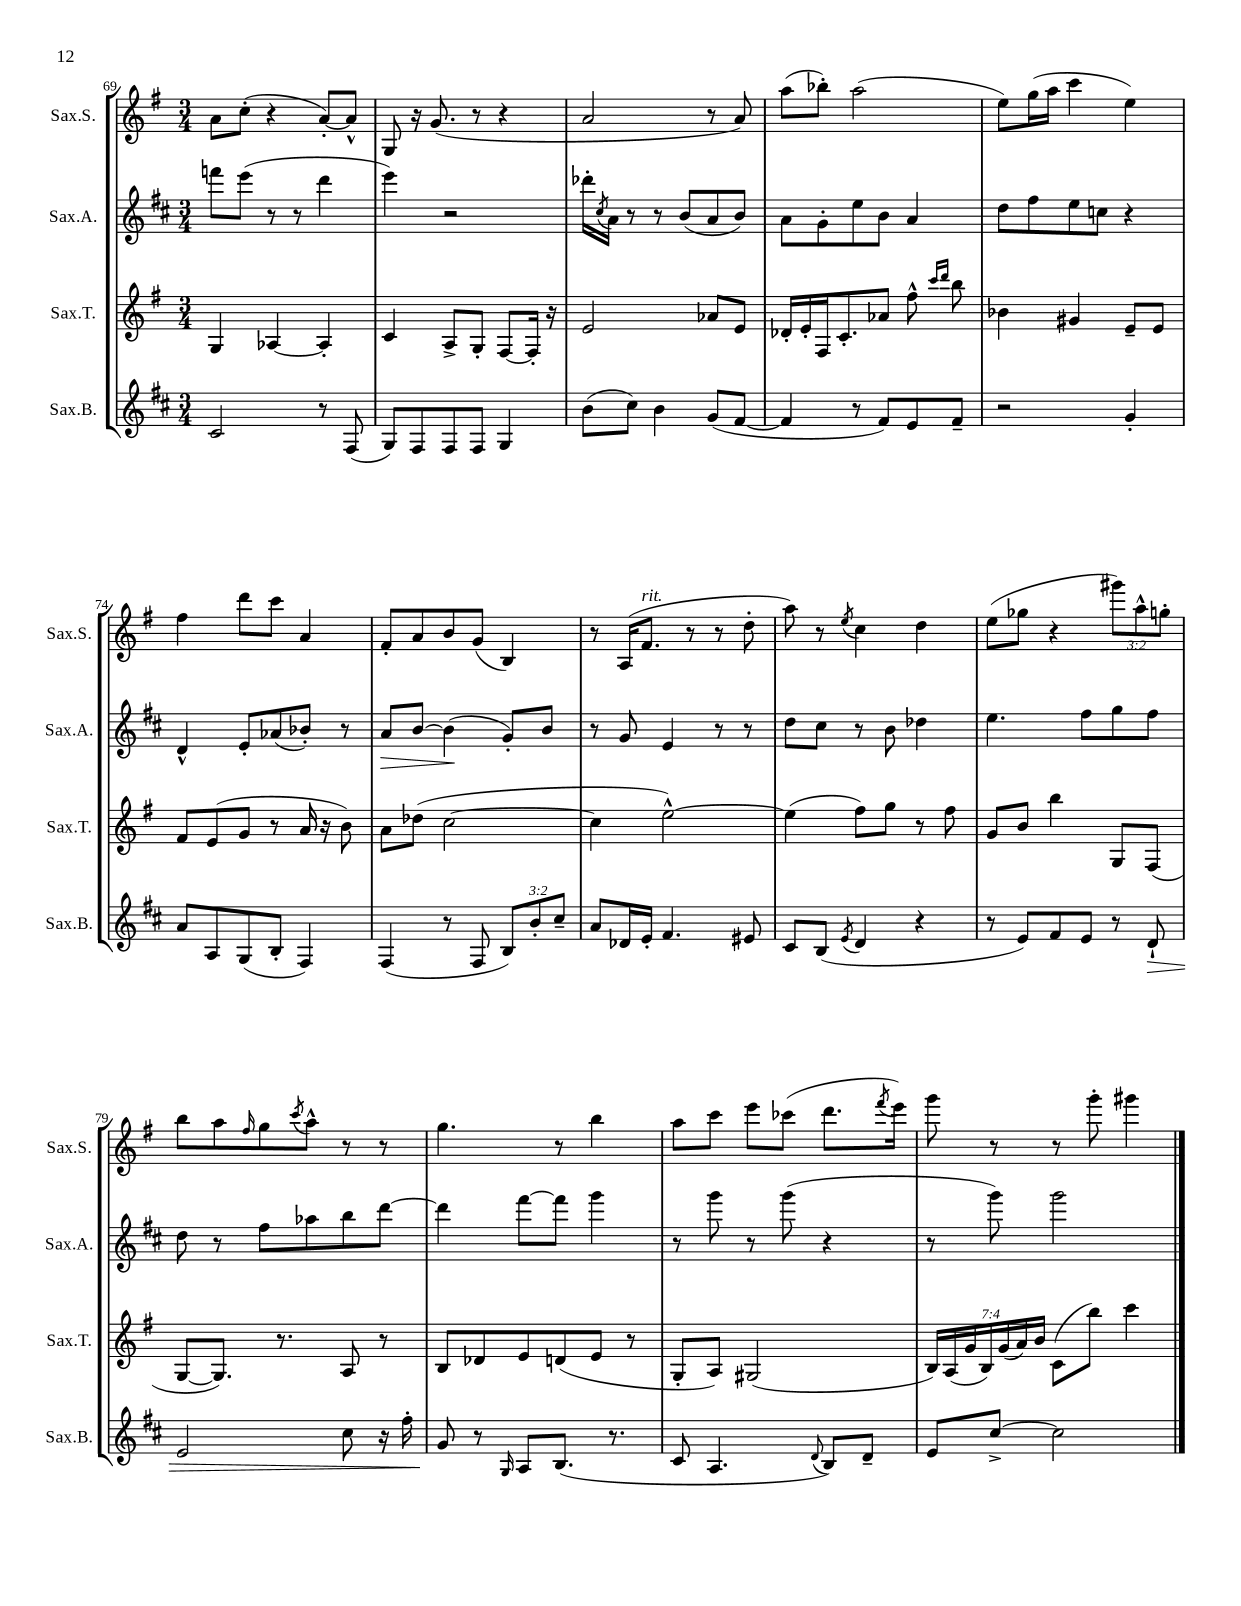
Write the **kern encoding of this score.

**kern	**kern	**kern	**kern
*staff4	*staff3	*staff2	*staff1
*clefG2	*clefG2	*clefG2	*clefG2
*k[f#c#]	*k[f#]	*k[f#c#]	*k[f#]
*M3/4	*M3/4	*M3/4	*M3/4
2c#	4G	8fff	8a
.	.	(8eee	(8cc'
.	[4A-	8r	4r
.	.	8r	.
8r	4A-']	4ddd	[8a')
(8F#	.	.	8a^^]
=	=	=	=
8G)	4c	4eee)	8G
8F#	.	.	16r
.	.	.	(8.g
8F#	8A^	2r	.
8F#	8G'	.	8r
4G	[8F#	.	4r
.	16F#']	.	.
.	16r	.	.
=	=	=	=
(8b	2e	16ddd-'	2a
.	.	8qcc#	.
.	.	16a	.
8cc#)	.	8r	.
4b	.	8r	.
.	.	(8b	.
(8g	8a-	8a	8r
[8f#	8e	8b)	8a)
=	=	=	=
4f#]	16d-'	8a	(8aa
.	16e'	.	.
.	16F#	8g'	8bb-')
.	8.c'	.	.
8r	.	8ee	(2aa
8f#)	8a-	8b	.
8e	8ff#^^	4a	.
.	16qqccc	.	.
.	16qqddd	.	.
8f#~	8bb	.	.
=	=	=	=
2r	4b-	8dd	8ee)
.	.	8ff#	(16gg
.	.	.	16aa
.	4g#	8ee	4ccc
.	.	8cc	.
4g'	8e~	4r	4ee)
.	8e	.	.
=	=	=	=
8a	8f#	4d^^	4ff#
8A	(8e	.	.
(8G	8g	8e'	8ddd
8B'	8r	(8a-	8ccc
4F#)	16a	8b-')	4a
.	16r	.	.
.	8b)	8r	.
=	=	=	=
(4F#	8a	8a	8f#'
.	(8dd-	[8b	8a
8r	[2cc	(4b]	8b
8F#	.	.	(8g
12B)	.	8g')	4B)
12b'	.	.	.
.	.	8b	.
12cc#~	.	.	.
=	=	=	=
8a	4cc]	8r	8r
16d-	.	8g	(16A
16e'	.	.	8.f#
4.f#	[2ee^^)	4e	.
.	.	.	8r
.	.	8r	8r
8e#	.	8r	8dd'
=	=	=	=
8c#	(4ee]	8dd	8aa)
(8B	.	8cc#	8r
8qe	.	.	8qee
4d	8ff#)	8r	4cc
.	8gg	8b	.
4r	8r	4dd-	4dd
.	8ff#	.	.
=	=	=	=
8r	8g	4.ee	(8ee
8e)	8b	.	8gg-
8f#	4bb	.	4r
8e	.	8ff#	.
8r	8G	8gg	12ggg#)
.	.	.	12aa^^
8d`	(8F#	8ff#	.
.	.	.	12gg'
=	=	=	=
2e	[8G	8dd	8bb
.	8.G])	8r	8aa
.	.	.	16qqff#
.	.	8ff#	8gg
.	8.r	.	.
.	.	.	8qccc
.	.	8aa-	8aa^^
8cc#	8A	8bb	8r
16r	8r	[8ddd	8r
16ff#'	.	.	.
=	=	=	=
8g	8B	4ddd]	4.gg
8r	8d-	.	.
16qqG	.	.	.
8A	8e	[8fff#	.
(8.B	(8d	8fff#]	8r
.	8e	4ggg	4bb
8.r	.	.	.
.	8r	.	.
=	=	=	=
8c#	8G'	8r	8aa
4.A	8A)	8ggg	8ccc
.	(2G#	8r	8eee
.	.	(8ggg	(8ccc-
8qqd	.	.	.
8B)	.	4r	8.ddd
8d~	.	.	.
.	.	.	8qfff#
.	.	.	16eee)
=	=	=	=
8e	28B)	8r	8ggg
.	(28A	.	.
.	28g	.	.
.	28B)	.	.
[8cc#^	.	8ggg)	8r
.	(28g	.	.
.	28a)	.	.
.	28b	.	.
2cc#]	(8c	2ggg	8r
.	8bb)	.	8ggg'
.	4ccc	.	4ggg#
==	==	==	==
*-	*-	*-	*-
